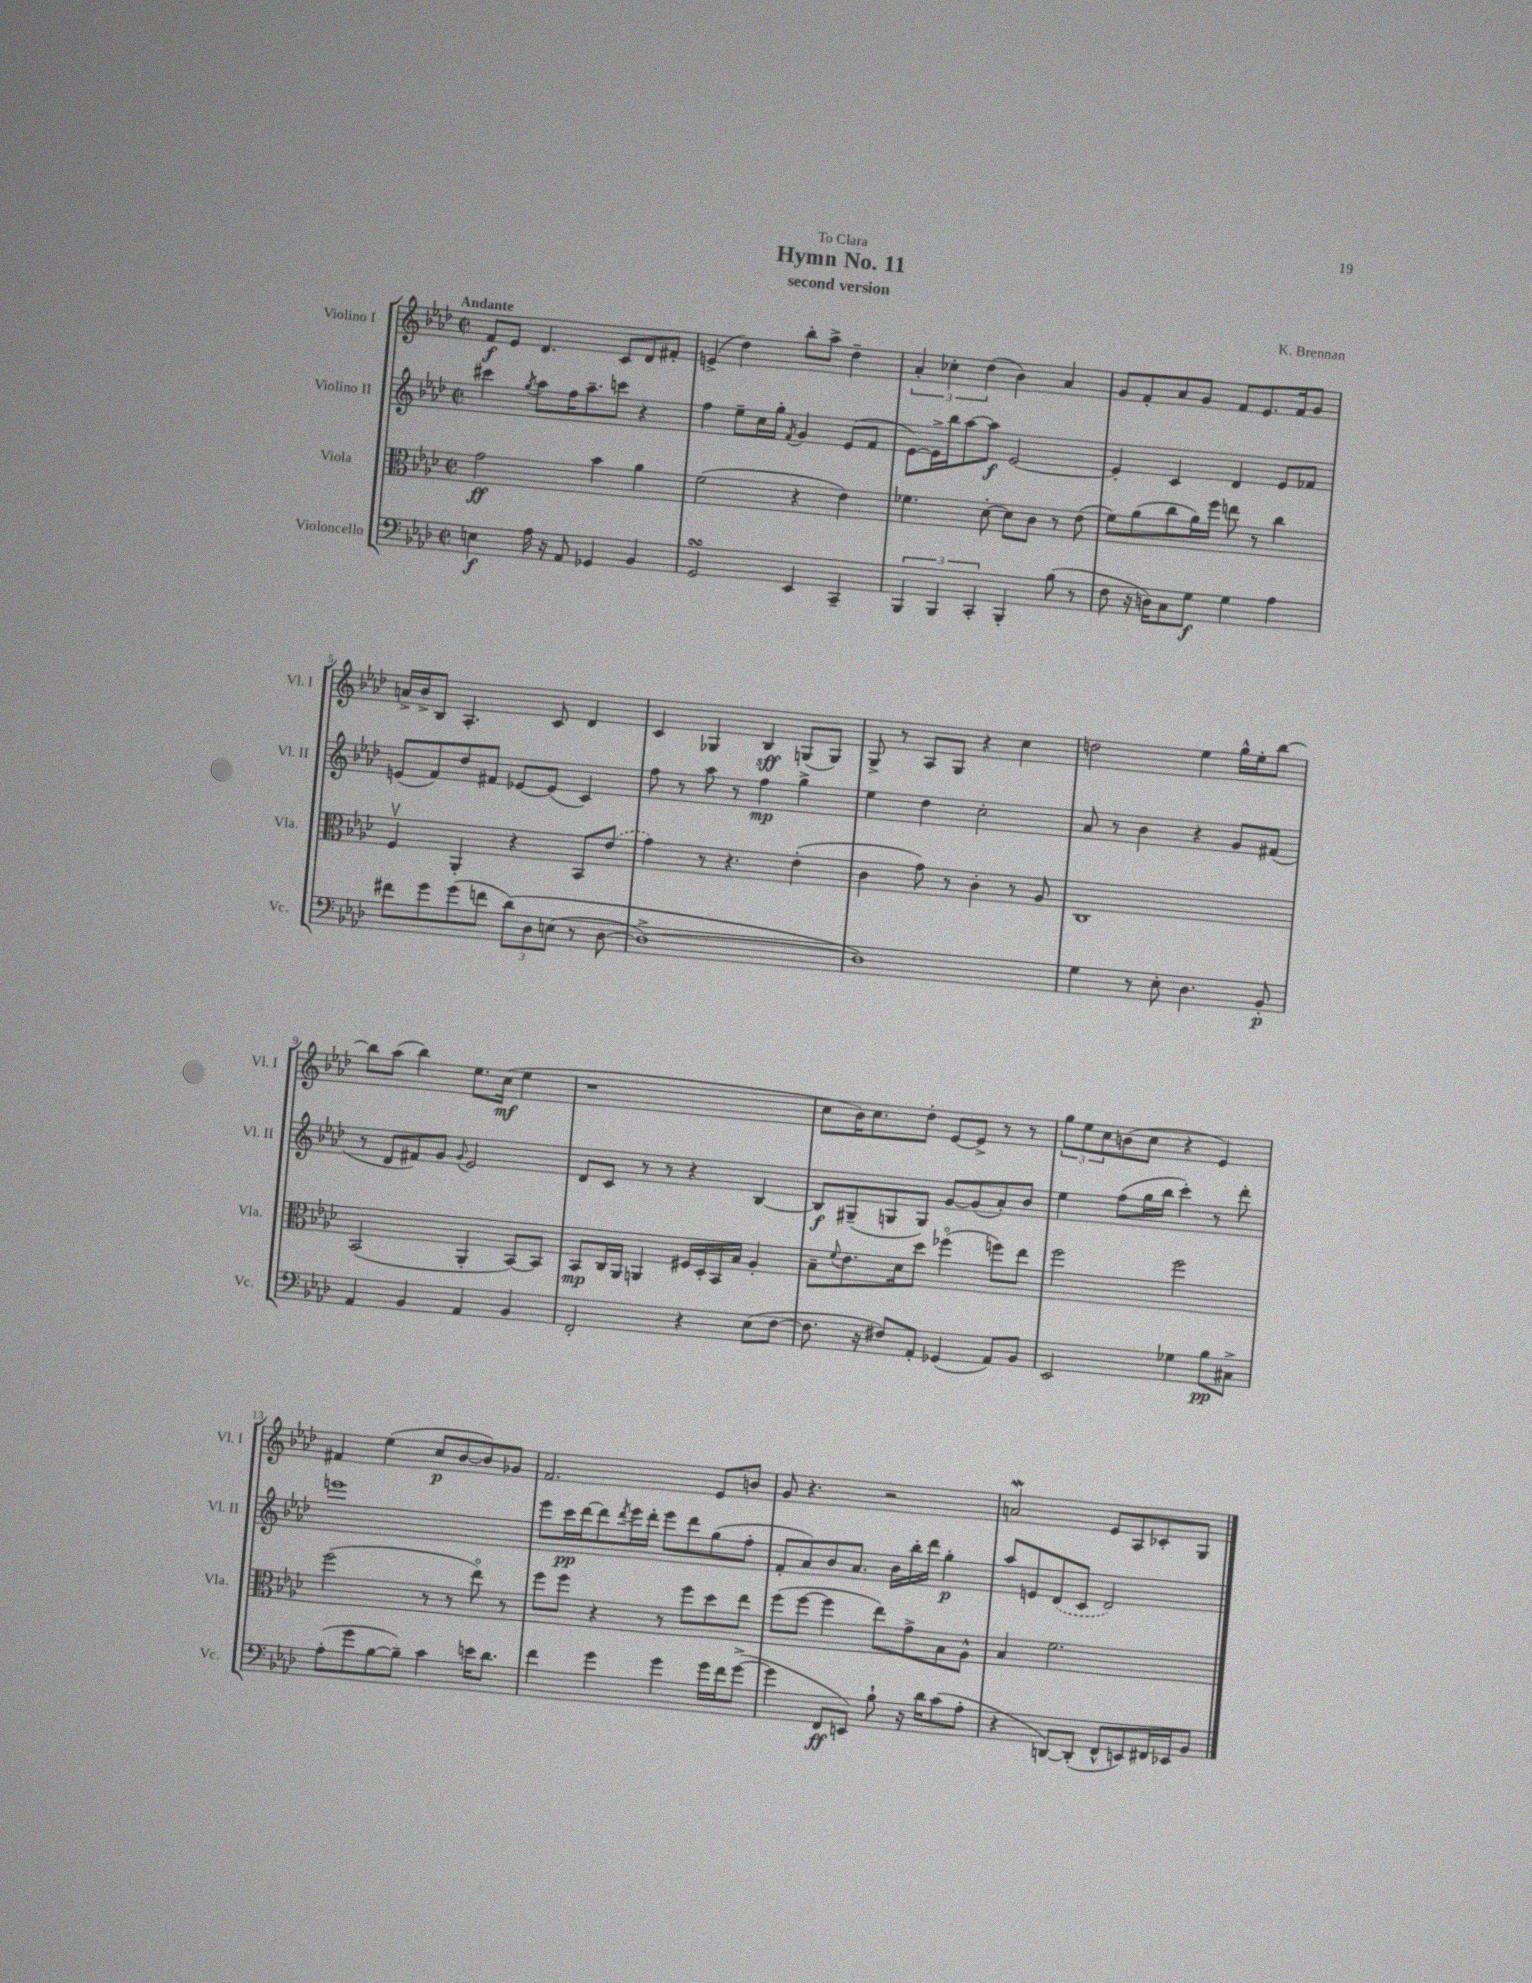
\header { title = "Hymn No. 11" composer = "K. Brennan" subtitle = "second version" dedication = "To Clara" }
<<
\new StaffGroup <<
\new Staff = "s0" \with { instrumentName = "Violino I" shortInstrumentName = "Vl. I" } {
    \clef treble \key aes \major \defaultTimeSignature \time 2/2 \tempo "Andante"
    f'8\f ees'8 des'4. c'8 des'8 fis'8-. |
    e'4->( des''4) bes''8-. aes''8-> des''4-- |
    \tuplet 3/2 { aes'4-. ces''4-. des''4( } bes'4) aes'4 |
    g'8 f'8-. aes'8 g'8 f'8 ees'8. f'16 g'8 |
    a'16-> bes'16-> bes8 aes4.-. c'8 des'4 |
    c'4 ges4 bes4\sff g8( g8) |
    g8-> r8 aes8 g8 r4 c''4 |
    d''2 ees''4 g''16-^ ees''16-. bes''8~ |
    bes''8 aes''8( bes''4) ees''8. c''16\mf( ees''4 |
    r1 |
    c''8 bes'16) c''8. des''8-. ees'8~ ees'8-> r8 r8 |
    \tuplet 3/2 { g''8 ees''8 c''8 } b'8( c''8 r4 ees'4) |
    fis'4 ees''4( c''8\p bes'8~ bes'8) ges'8 |
    f'2. ees'8 b'8 |
    g'8 r4. r2 |
    a'2\mordent ees'8 aes8 ces'8-. g8 \bar "|." |
}
\new Staff = "s1" \with { instrumentName = "Violino II" shortInstrumentName = "Vl. II" } {
    \clef treble \key aes \major \defaultTimeSignature \time 2/2
    cis'''4 \acciaccatura { g''8 } aes''8 f''16 aes''8.-- c'''8 r4 |
    f''4 ees''8-- c''16 g''16-. \acciaccatura { f'8 } g'4 ees'8( f'8 |
    ees'8~) ees'16-> bes''16 aes''8~ aes''8\f ees'2~ |
    ees'4-. c'4 des'4 ees'8 fes'8 |
    e'8( f'8) des''8 fis'8 ees'8~ ees'8( c'4) |
    f''8 r8 aes''8 r8 f''4\mp g''4-> |
    ees''4 des''4 c''2-. |
    aes'8 r8 bes'4 r4 g'8 fis'8( |
    r8 des'8 fis'8) g'8 \appoggiatura { g'8 } ees'2 |
    des'8 c'8 r8 r8 r4 bes4~ |
    bes8\f gis8--( g8 g8) g'8~ g'8( aes'8-.) bes'8 |
    ees''4 f''8( g''16 bes''16 c'''4-.) r8 des'''8-. |
    e'''1 |
    ees'''8 c'''16\pp des'''16~ des'''8 \acciaccatura { des'''8 } ees'''16 des'''16-. ees'''8 des'''8 g''8( f''8-. |
    f'8-. aes'8) bes'8 aes'8. bes'16 bes''16-. des'''16 g''4-.\p |
    aes''8 e'8 \once \slurDashed des'8( c'8 des'2) \bar "|." |
}
\new Staff = "s2" \with { instrumentName = "Viola" shortInstrumentName = "Vla." } {
    \clef alto \key aes \major \defaultTimeSignature \time 2/2
    g'2\ff bes'4 aes'4 |
    f'2( r4 ees'4) |
    fes'4. des'8~-. des'8 c'8 r8 ees'8( |
    f'8) aes'8( c''8 aes'16) f''16 e''8 r8 c''4 |
    f4\upbow aes,4-. r4 bes,8 \once \slurDashed ees'8( |
    g'4) r8 r4. ees'4-.( |
    c'4 g'8) r8 c'4-. r8 aes8 |
    c1 |
    bes,2( aes,4-. bes,8~) bes,8 |
    bes,8\mp c16 aes,16 a,4 fis16 des16-. bes,16 bes16 aes4-. |
    bes8-- \appoggiatura { f'8 } ees'8. des'16 des''8 fes''4\flageolet( f''8) ees''8 |
    f''2 f''2 |
    f''2( r8 r8 ees''8\flageolet) r8 |
    f''8 f''8 r4 r8 f''8 des''8 ees''8 |
    f''8( f''8~ f''4 ees''8) g'8-> bes8 aes8-^ |
    bes4 f'2. \bar "|." |
}
\new Staff = "s3" \with { instrumentName = "Violoncello" shortInstrumentName = "Vc." } {
    \clef bass \key aes \major \defaultTimeSignature \time 2/2
    e4\f aes16 r16 aes,8 ges,4 bes,4 |
    g,2\turn ees,4 c,4-- |
    \tuplet 3/2 { bes,,4 bes,,4 c,4-. } bes,,4-. bes8( r8 |
    f8 r16 d16) c8 g8\f g4 aes4 |
    fis'8 g'8 g'8( f'8 \tuplet 3/2 { des'8)\( des8 e8( } r8 des8~ |
    des1~->) |
    des1\) |
    g4 r8 ees8-. des4. bes,8-.\p |
    aes,4 bes,4 aes,4 bes,4 |
    f,2-. r4 ees8( f8~ |
    f8. r16 fis8) aes,8-. ges,4( aes,8) bes,8 |
    ees,2 ges4 bes8\pp cis8-> |
    aes8-.( g'8 bes8~ bes8--) c'4 e'16 des'8. |
    f'4 g'4 g'4 g'16 f'16 g'8~->( |
    g'4 f,8\ff e,8) bes8-! r16 des'16 c'8( aes8-. |
    r4 d,8~) d,8-.( f,8-^ e,8) fis,16 ees,16 bes,8 \bar "|." |
}
>>
>>
